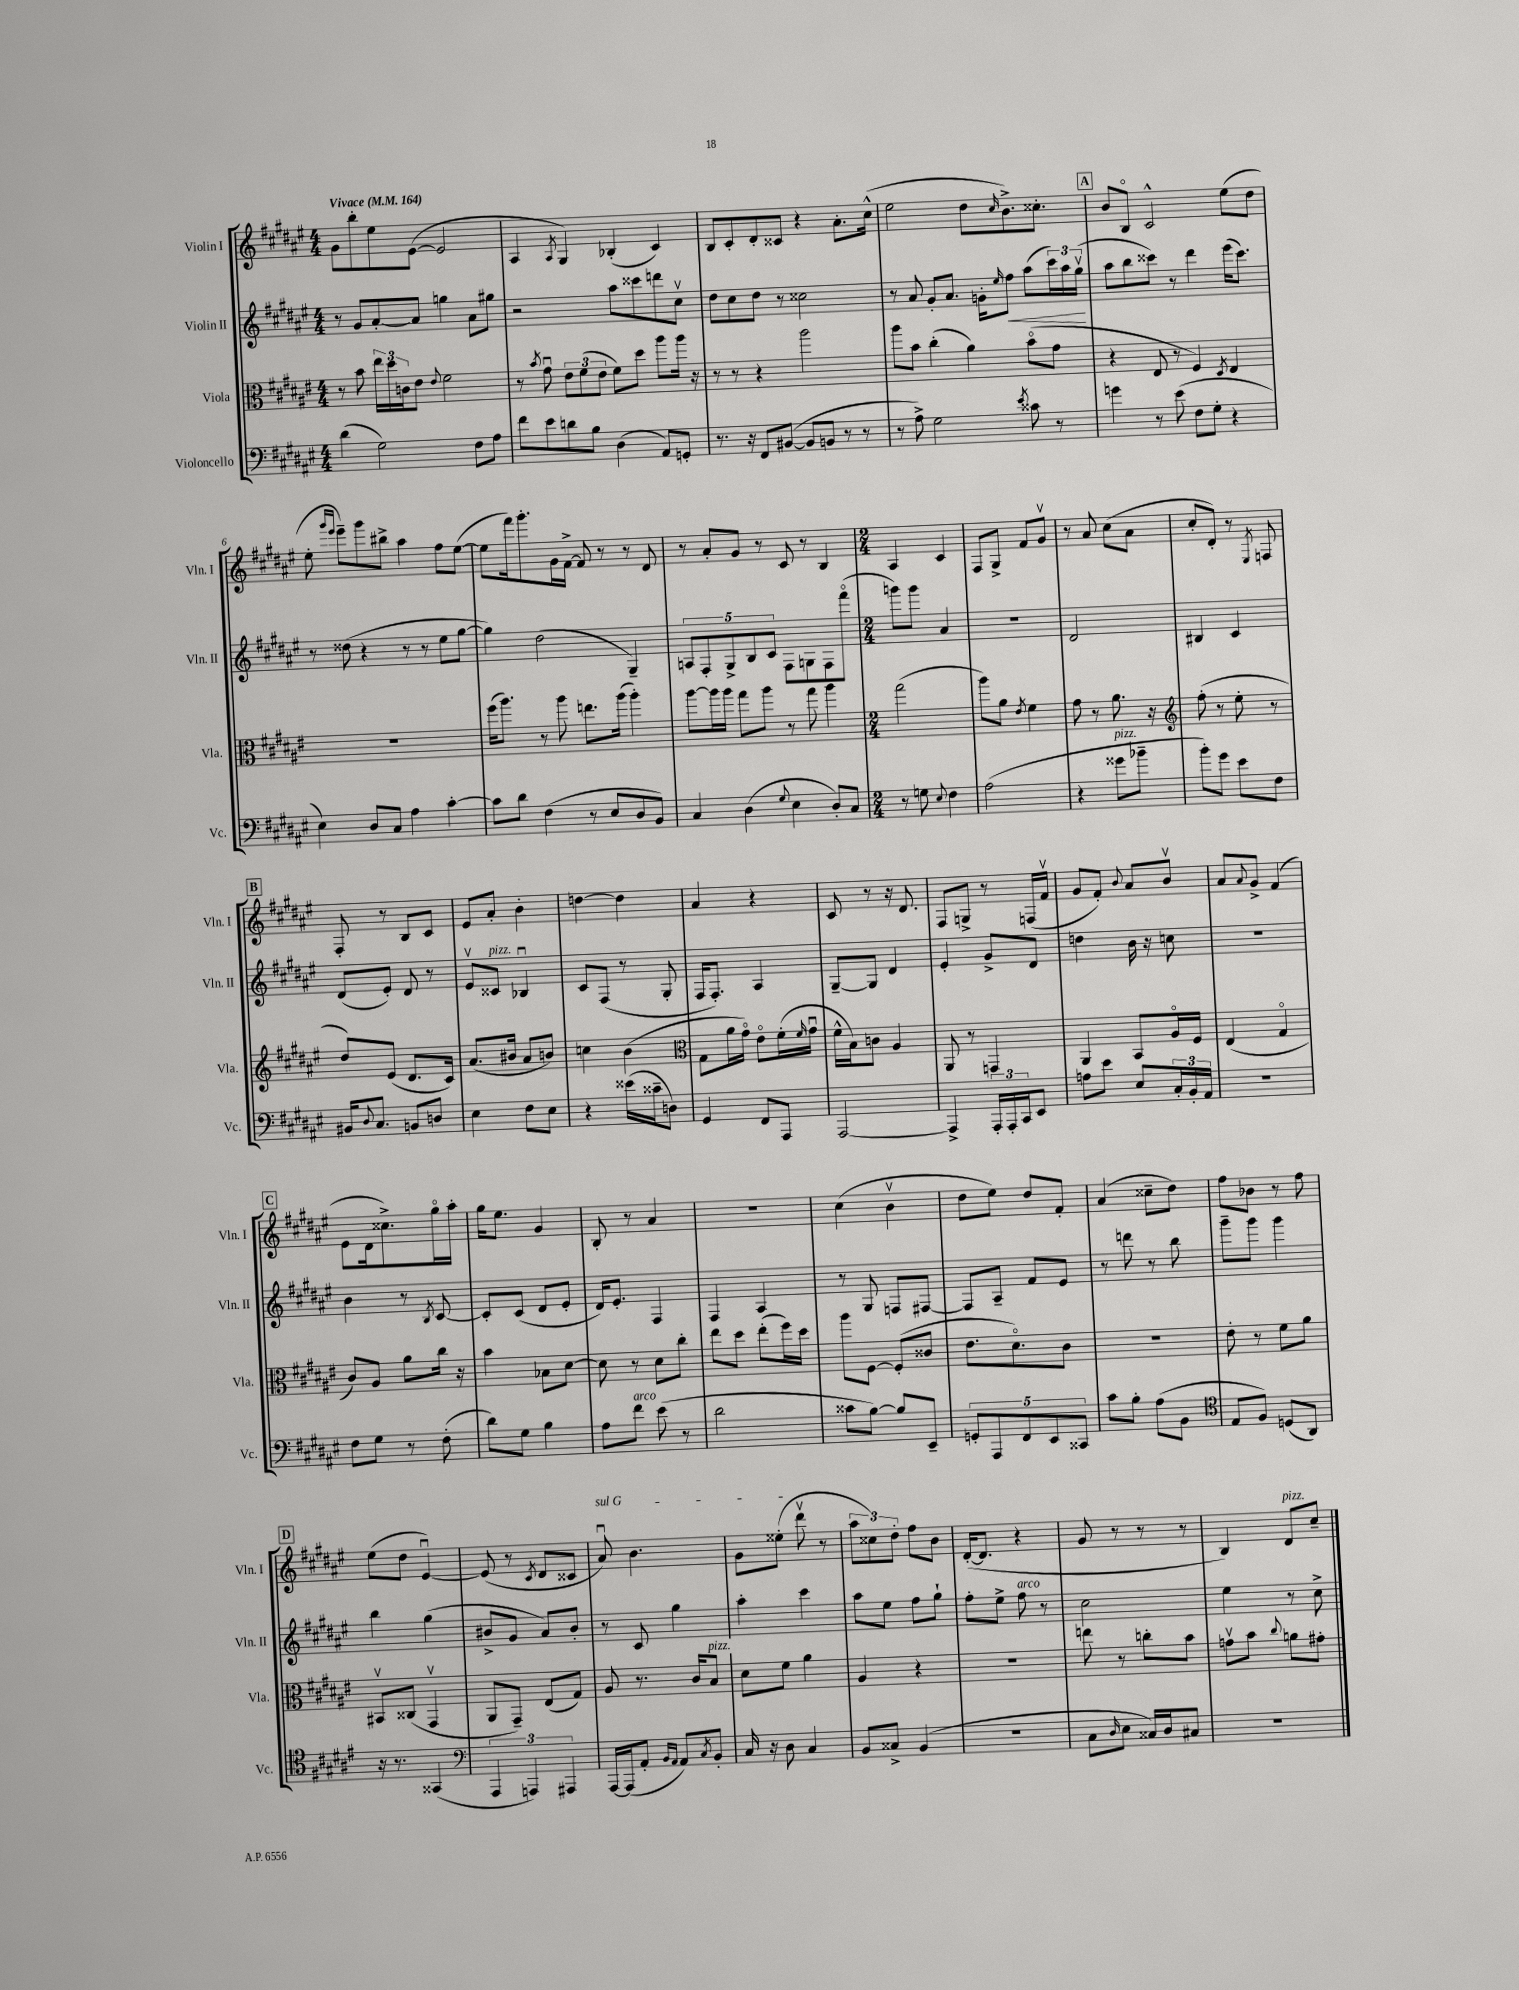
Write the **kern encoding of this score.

**kern	**kern	**kern	**kern
*staff4	*staff3	*staff2	*staff1
*clefF4	*clefC3	*clefG2	*clefG2
*k[f#c#g#d#a#e#]	*k[f#c#g#d#a#e#]	*k[f#c#g#d#a#e#]	*k[f#c#g#d#a#e#]
*M4/4	*M4/4	*M4/4	*M4/4
*MM164	*MM164	*MM164	*MM164
(4d#\	8r	8r	8g#\L
.	8b\	8g#/L	8bb'\
2G#\)	24ee#\LL	[8a#'/	8ee#\
.	24dd#\	.	.
.	24c\J	.	.
.	8e#\J	8a#/]J	([8e#\J
.	8qqe#/	.	.
.	2f#\	4gg\	2e#/]
8F#\L	.	8a#\L	.
8A#\J	.	8gg#\J	.
=	=	=	=
8f#\L	8r	2r	4A#/
.	8qb/	.	.
8e#\	8g#u\	.	.
.	.	.	8qA#/
8d\	12e#\L	.	4G#/)
.	(12f#\	.	.
8B\J	.	.	.
.	12e#\J	.	.
(4D#\	8f#\L)	8aa#\L	(4B-'/
.	8dd#\J	8ccc##\	.
8AA#/L)	8aa#\L	8ddd\	4c#/)
8GG'/J	16aa#\Jk	8cc#v\J	.
.	16r	.	.
=	=	=	=
8.r	8r	8dd#\L	8B/L
.	8r	8cc#\	8c#'/
16r	.	.	.
8FF#/L	4r	8dd#\J	8d#'/
([8BB#/J	.	8r	8c##/J
8BB#/]L	2aa#\	2cc##\	4r
8BB/J	.	.	.
8r	.	.	8.a#'\L
8r	.	.	.
.	.	.	(16cc#^^\Jk
=	=	=	=
8r	8aa#\L	8r	2ee#\
8A#^\)	8b\J	8a#/	.
2G#\	(4cc#'\	8g#'/L	.
.	.	8.a#/J	.
.	4a#\)	.	8dd#\L
.	.	16g'\LK	.
.	.	16qqee#/	16qqcc#/
.	.	8ff#\J	8.b^\)
8qe#/	.	.	.
8c##\	(8bo\L	(8aa#\L	.
.	.	.	8.cc##'\J
8r	8g#\J	24ccc#\L)	.
.	.	24aa#\	.
.	.	(24gg#v\JJ	.
=	=	=	=
4g\	4r	8aa#\L	8b/L
.	.	8bb\	8Bo/J
8r	8E#/	8ccc##\J)	2c#^^/
(8e#\	8r	8r	.
8F#\L	4F#/)	4ddd#\	.
8G#'\J	.	.	.
.	8qD#/	.	.
4r	4E#/	(16eee#\LK	(8ee#\L
.	.	8.ccc##\J)	.
.	.	.	8dd#\J
=	=	=	=
4E#\)	1r	8r	8ee#'\
.	.	.	16qqggg#/LL
.	.	.	16qqeee#/JJ
.	.	(8dd##\	8eee#~\L)
8D#/L	.	4r	8ggg#\
8C#/J	.	.	8bb#^\J
4A#\	.	8r	4aa#\
.	.	8r	.
[4c#'\	.	8ee#\L	8ff#\L
.	.	[8gg#\J	([8ee#\J
=	=	=	=
8c#\]L	(16ff#\LK	4gg#\])	8ee#\]L
.	8.aa#\J)	.	.
8d#\J	.	.	16fff#\k)
.	.	.	8.ggg#'\
(4F#\	8r	(2dd#\	.
.	8aa#\	.	16g#\L
.	.	.	[16f#^\JJ
8r	8.ee\L	.	8f#/]
8E#/L	.	.	8r
.	(16aa#\Jk	.	.
8D#/	4aa#'\)	4G#~/)	8r
8BB/J)	.	.	8d#/
=	=	=	=
4C#/	[8aa#\L	10A/L	8r
.	.	10F#'/	.
.	16aa#\]L	.	8a#'/L
.	16aa#\JJ	.	.
.	.	10G#^/	.
(4D#\	8gg#\L	.	8g#/J
.	.	10B/	.
.	8aa#\J	.	8r
.	.	10c#/J	.
8qqG#/	.	.	.
4E#\	8r	8F#\L	8c#/
.	8gg#\	8G\	8r
8D#'/L)	4aa#\	8F#\	4B/
8C#/J	.	(8fff#o\J	.
=	=	=	=
*M2/4	*M2/4	*M2/4	*M2/4
8r	(2gg#\	8ggg\L)	4A#/
8G\	.	8ggg\J	.
8qqE#/	.	.	.
4F#\	.	4a#/	4c#/
=	=	=	=
(2A#\	8aa#\L)	2r	8F#/L
.	8a#\J	.	8G#^/J
.	8qe#/	.	.
.	4f#\	.	8f#/L
.	.	.	8g#v/J
=	=	=	=
4r	8g#\	2d#/	8r
.	8r	.	8a#/
8g##\L	8.a#\	.	(8cc#\L
8b-~\J	.	.	8a#\J
.	16r	.	.
=	=	=	=
*	*clefG2	*	*
8b'\L)	(8ff#'\	4B#/	8cc#'/L
8g#\J	8r	.	8d#'/J)
8e#\L	8ee#'\	4c#/	8r
.	.	.	8qE#/
8F#\J	8r	.	8F/
=	=	=	=
16BB#/LK	8dd#/L)	(8d#/L	8F#'/
8qqD#/	.	.	.
8.C#/J	.	.	.
.	(8e#/J	8e#'/J)	8r
8BB/L	8.d#/L	8d#/	8B/L
8D/J	.	8r	8c#/J
.	16c#/Jk)	.	.
=	=	=	=
4E#\	(8.a#/L	8e#v/L	8e#/L
.	.	8c##/J	8a#'/J
.	16b#/Jk	.	.
8F#\L	8a#/L	4B-u/	4b'\
8E#\J	8b/J)	.	.
=	=	=	=
4r	4cc\	8c#/L	[4dd\
.	.	(8F#/J	.
(16e##\LL	(4b\	8r	4dd\]
16c##~\J	.	.	.
8D\J)	.	8G#'/	.
=	=	=	=
*	*clefC3	*	*
4GG#/	8G#\L	16F#/LK	4a#/
.	.	8.F#'/J)	.
.	16a#\L	.	.
.	16g#o\JJ)	.	.
8FF#/L	8e#o\L	4A#/	4r
8AAA#/J	(16f#'\L	.	.
.	16qqf#/	.	.
.	16g#u\JJ	.	.
=	=	=	=
[2AAA#/	16f#^^\LL	[8G#~/L	8c#/
.	16B\J)	.	.
.	8c\J	8G#/]J	8r
.	4A#/	4d#/	16r
.	.	.	8.d#/
=	=	=	=
4AAA#^/]	8AA#/	4e#'/	8F#/L
.	8r	.	8G^/J
24AAA#'/LL	4GG/	8g#^/L	8r
24AAA#'/	.	.	.
24CC#/J	.	.	.
8EE#/J	.	8d#/J	(16F/LL
.	.	.	16f#v/JJ
=	=	=	=
8A\L	4AA#/	4dd\	8g#/L
8e#\J	.	.	8f#'/J)
.	.	.	8qqb/
8E#/L	8BB/L	16b\	8a#/L
.	.	16r	.
24C#'/L	16A#o/L	8cc\	8bv/J
24BB'/	.	.	.
.	16F#/JJ	.	.
24AA#/JJ	.	.	.
=	=	=	=
2r	(4E#/	2r	8a#/L
.	.	.	8qqa#/
.	.	.	8g#^/J
.	4G#o/	.	(4f#/
=	=	=	=
8F#\L	8c#/L)	4b\	8e#\L
8G#\J	8A#/J	.	16d#\k
.	.	.	8.cc##^\)
8r	8a#\L	8r	.
.	.	8qB/	.
(8F#'\	16cc#\Jk	[8c#/	16gg#o\L
.	16r	.	16aa#'\JJ
=	=	=	=
8d#\L)	4b\	8c#'/]L	16gg#\LK
.	.	.	8.ee#\J
8G#\J	.	(8c#/J	.
4B\	8B-\L	8d#/L	4g#/
.	[8d#\J	8e#'/J	.
=	=	=	=
8A#\L	8d#\]	16d#/LK)	8B'/
.	.	8.e#'/J	.
8f#\J	8r	.	8r
(8e#\	8d#\L	4F#/	4a#/
8r	8cc#'\J	.	.
=	=	=	=
2d#\	8ee#\L	4F#/	2r
.	8dd#\J	.	.
.	(8ee#'\L	4A#/	.
.	16ff#\L)	.	.
.	16dd#\JJ	.	.
=	=	=	=
8c##\L	8aa#\L	8r	(4cc#\
[8B\J)	[8F#\J	8G#/	.
8B/]L	(8F#'/]L	8F/L	4bv\
8EE#~/J	8c##/J	[8F#/J	.
=	=	=	=
10GG'/L	8.e#\L	8F#/]L	8dd#\L
10AAA#/	.	.	.
.	.	8A#~/J	8ee#\J)
.	8.d#o\)	.	.
10FF#/	.	.	.
.	.	8f#/L	8dd#/L
10EE#/	.	.	.
.	8c#\J	8e#/J	8f#'/J
10CC##/J	.	.	.
=	=	=	=
8c#\L	2r	8r	(4a#/
8B'\J	.	8ddd\	.
(8A#\L	.	8r	8cc##~\L
8BB\J	.	8bb\	8dd#\J)
=	=	=	=
*clefC4	*	*	*
8E#/L	8e#'\	8ggg#~\L	8ff#\L
8F#/J)	8r	8ggg#\J	8b-\J
(8D/L	8f#\L	4ggg#\	8r
8AA#/J)	8a#\J	.	8ff#\
=	=	=	=
16r	8BB#v/L	4bb\	(8ee#\L
8.r	.	.	.
.	(8C##/J	.	8dd#\J
(4GG##/	4GG#v/	(4gg#\	[4e#u/)
=	=	=	=
*clefF4	*	*	*
6AAA#/	8AA#/L	8b#^/L	(8e#/]
.	8GG#~/J)	8g#/J	8r
6AAA/)	.	.	.
.	.	.	8qc#/
.	(8E#/L	8a#/L)	8d#/L
6AAA#/	.	.	.
.	8G#/J)	8b#'/J	8c##/J
=	=	=	=
[16AAA#/LL	8A#/	8r	8a#u/)
(16AAA#/]J	.	.	.
8AA#'/J	8.r	8c#/	4.b\
16qqBB/LL	.	.	.
16qqAA#/JJ	.	.	.
8AA#/L)	.	4gg#\	.
.	16c#/LK	.	.
8qC#/	.	.	.
8BB'/J	8B/J	.	.
=	=	=	=
16C#/	8d#\L	4aa#'\	8g#\L
16r	.	.	.
8D#\	8f#\J	.	(8ee##'\J
4C#/	4a#\	4ccc#\	8ddd#v\
.	.	.	8r
=	=	=	=
8BB/L	4A#/	8aa#\L	12aa#\L
.	.	.	12cc##\)
8C##^/J	.	8ee#\J	.
.	.	.	12dd#'\J
(4BB/	4r	8ff#\L	8ff#\L
.	.	8gg#`\J	8b\J
=	=	=	=
2r	2r	8ff#'\L	([16d#'/LK
.	.	.	8.d#/]J
.	.	8ee#^\J	.
.	.	8ff#\	4r
.	.	8r	.
=	=	=	=
8C#\L	8ee\	2cc#\	8g#/
16qqD#/	.	.	.
8E#\J	8r	.	8r
16C##/LL)	8cc'\L	.	8r
16D#/J	.	.	.
8C#/J	8b\J	.	8r
=	=	=	=
2r	8gv\L	4ee#\	4B/)
.	8b\J	.	.
.	8qqcc#/	.	.
.	8a\L	8r	8d#/L
.	8g#'\J	8cc#^\	8cc#~/J
==	==	==	==
*-	*-	*-	*-
